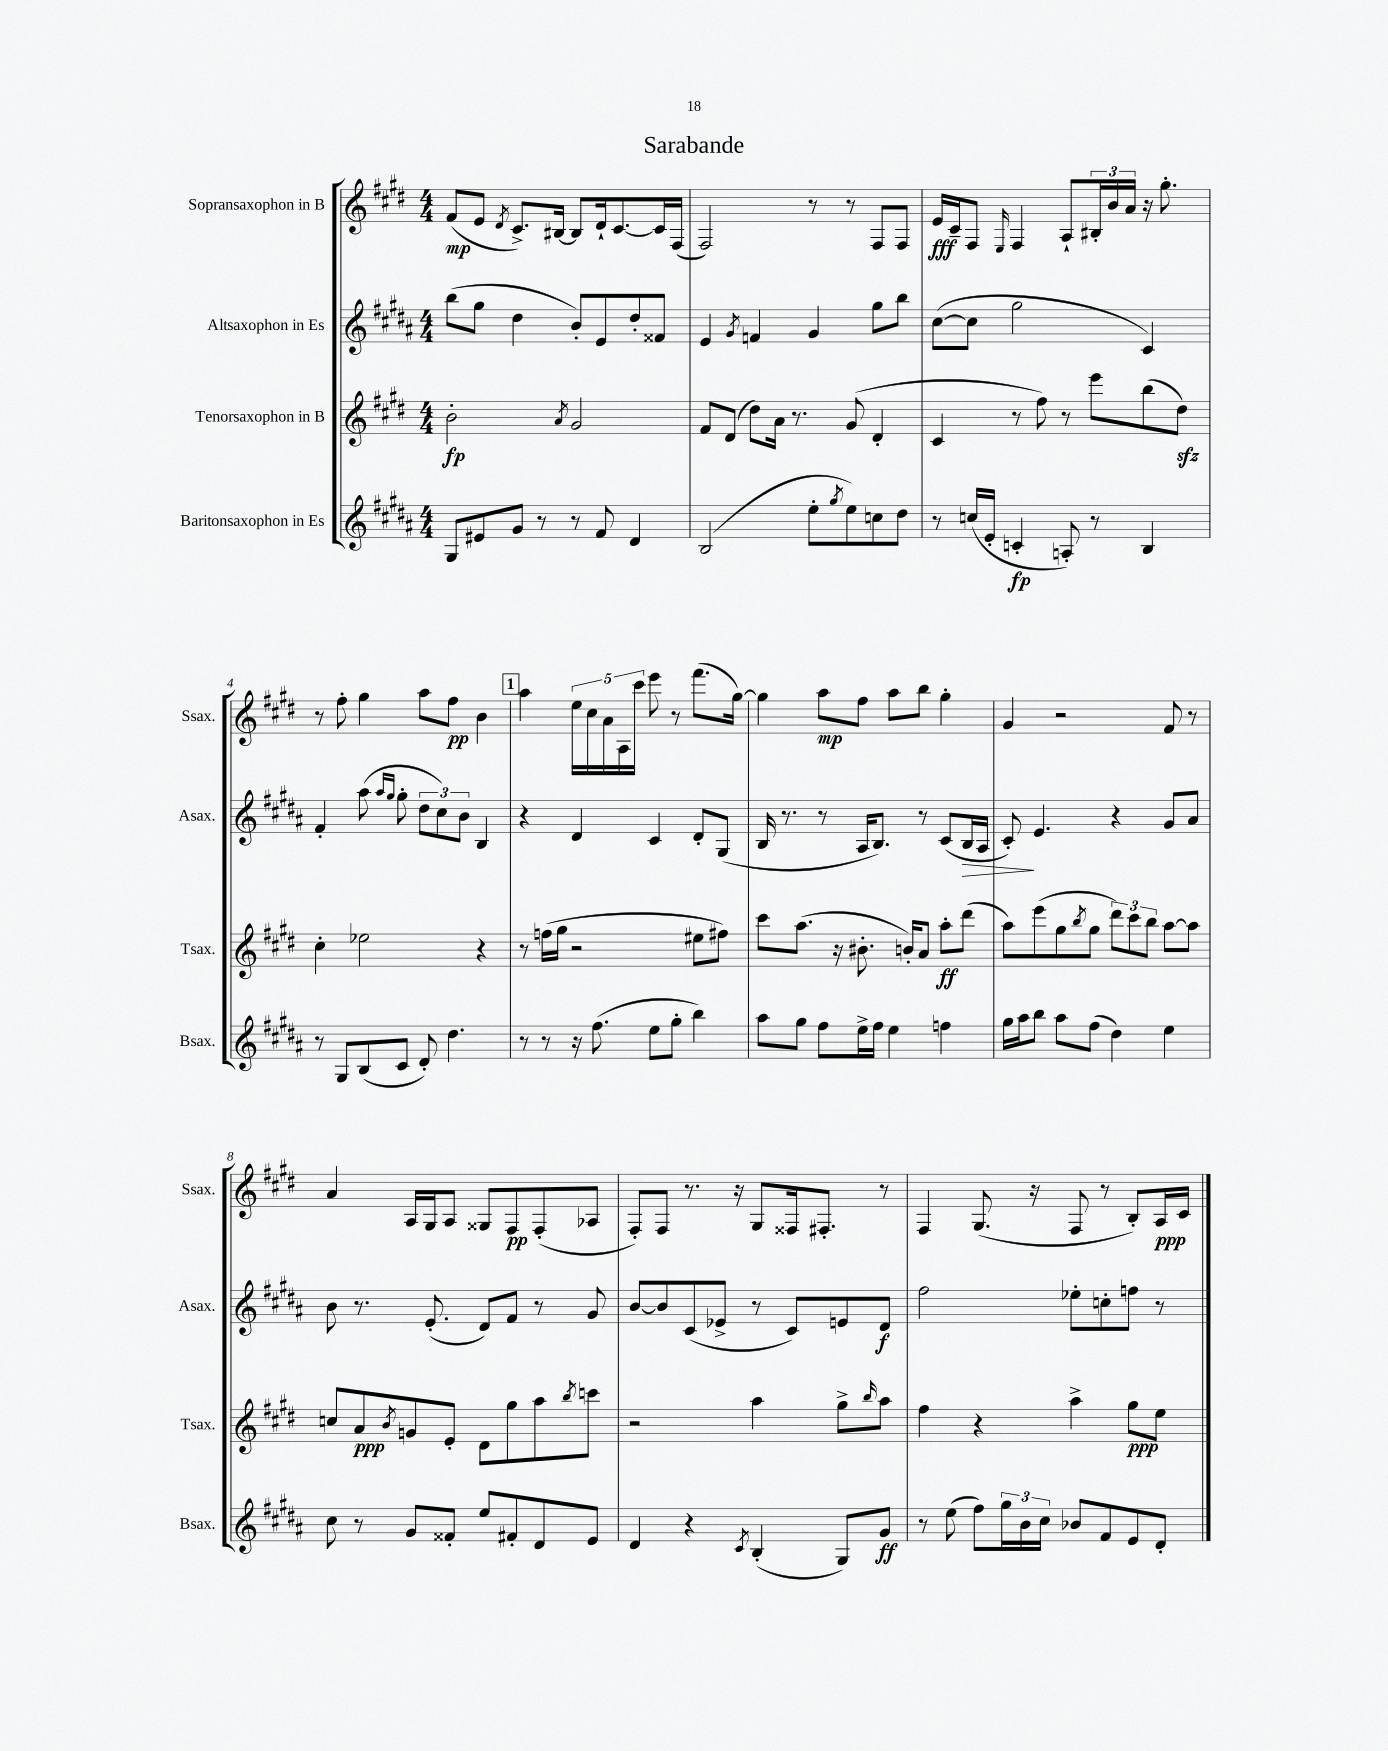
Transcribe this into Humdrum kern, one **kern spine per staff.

**kern	**dynam	**kern	**dynam	**kern	**dynam	**kern	**dynam
*part4	*part4	*part3	*part3	*part2	*part2	*part1	*part1
*staff4	*staff4	*staff3	*staff3	*staff2	*staff2	*staff1	*staff1
*I"Baritonsaxophon in Es	*	*I"Tenorsaxophon in B	*	*I"Altsaxophon in Es	*	*I"Sopransaxophon in B	*
*I'Bsax.	*	*I'Tsax.	*	*I'Asax.	*	*I'Ssax.	*
*clefG2	*	*clefG2	*	*clefG2	*	*clefG2	*
*k[f#c#g#d#a#]	*	*k[f#c#g#d#]	*	*k[f#c#g#d#a#]	*	*k[f#c#g#d#]	*
*M4/4	*	*M4/4	*	*M4/4	*	*M4/4	*
=1	=1	=1	=1	=1	=1	=1	=1
8G#/L	.	2b'\	fp	(8bb\L	.	(8f#/L	mp
8e#X/	.	.	.	8gg#\J	.	8e/J	.
.	.	.	.	.	.	8qd#/	.
8g#/J	.	.	.	4dd#\	.	8.c#^/L)	.
8r	.	.	.	.	.	.	.
.	.	.	.	.	.	[16B#X/Jk	.
.	.	8qa/	.	.	.	.	.
8r	.	2g#/	.	8b'/L)	.	8B#/L]	.
8f#/	.	.	.	8e/	.	16d#`/k	.
.	.	.	.	.	.	[8.c#/	.
4d#/	.	.	.	8dd#'/	.	.	.
.	.	.	.	8f##X/J	.	16c#/L]	.
.	.	.	.	.	.	(16F#/JJ	.
=2	=2	=2	=2	=2	=2	=2	=2
(2B/	.	8f#/L	.	4e/	.	2F#/)	.
.	.	(8d#/J	.	.	.	.	.
.	.	.	.	8qg#/	.	.	.
.	.	8dd#\L)	.	4fn/	.	.	.
.	.	16a\Jk	.	.	.	.	.
.	.	8.r	.	.	.	.	.
8ee'\L	.	.	.	4g#/	.	8r	.
8qgg#/	.	.	.	.	.	.	.
8ee\)	.	(8g#/	.	.	.	8r	.
8ccn\	.	4d#'/	.	8gg#\L	.	8F#/L	.
8dd#\J	.	.	.	8bb\J	.	8F#/J	.
=3	=3	=3	=3	=3	=3	=3	=3
8r	.	4c#/	.	([8cc#\L	.	16e/LL	fff
.	.	.	.	.	.	16c#~/J	.
(16ccn/LL	.	.	.	8cc#\J]	.	8F#/J	.
16e'/JJ	.	.	.	.	.	.	.
.	.	.	.	.	.	16qqE/	.
4cn'/	fp	8r	.	2gg#\	.	4F#/	.
.	.	8ff#\)	.	.	.	.	.
8An'/)	.	8r	.	.	.	8A`/L	.
8r	.	8eee\L	.	.	.	24B#X'/L	.
.	.	.	.	.	.	24b/	.
.	.	.	.	.	.	24a/JJ	.
4B/	.	(8bb\	.	4c#/)	.	16r	.
.	.	.	.	.	.	8.gg#'\	.
.	.	8dd#zz\J)	.	.	.	.	.
!!LO:LB:g=z
=4	=4	=4	=4	=4	=4	=4	=4
8r	.	4cc#'\	.	4f#'/	.	8r	.
8G#/L	.	.	.	.	.	8ff#'\	.
(8B/	.	2ee-X\	.	(8aa#\	.	4gg#\	.
.	.	.	.	16qqaa#/LL	.	.	.
.	.	.	.	16qqgg#/JJ	.	.	.
8c#/J	.	.	.	8gg#'\	.	.	.
8d#'/)	.	.	.	12dd#\L	.	8aa\L	.
.	.	.	.	12cc#\)	.	.	.
4.dd#\	.	.	.	.	.	8ff#\J	pp
.	.	.	.	12b\J	.	.	.
.	.	4r	.	4B/	.	4b\	.
!!LO:REH:place=s1:t=1
=5	=5	=5	=5	=5	=5	=5	=5
8r	.	8r	.	4r	.	4aa\	.
8r	.	(16ffn\LL	.	.	.	.	.
.	.	16gg#\JJ	.	.	.	.	.
16r	.	2r	.	4d#/	.	20ee\LL	.
.	.	.	.	.	.	20cc#\	.
(8.ff#\	.	.	.	.	.	.	.
.	.	.	.	.	.	20a\	.
.	.	.	.	.	.	20A\	.
.	.	.	.	.	.	20ccc#\JJ	.
8ee\L	.	.	.	4c#/	.	8eee\	.
8gg#'\J	.	.	.	.	.	8r	.
4bb\)	.	8ee#X\L	.	8d#'/L	.	(8.fff#\L	.
.	.	8ff#X\J)	.	(8G#/J	.	.	.
.	.	.	.	.	.	[16gg#\Jk)	.
=6	=6	=6	=6	=6	=6	=6	=6
8aa#\L	.	8ccc#\L	.	16B/	.	4gg#\]	.
.	.	.	.	8.r	.	.	.
8gg#\J	.	(8.aa\J	.	.	.	.	.
8ff#\L	.	.	.	8r	.	8aa\L	mp
.	.	16r	.	.	.	.	.
16ee^\L	.	8.b#X'\	.	16A#/KL	.	8ff#\J	.
16ff#\JJ	.	.	.	8.B/J)	.	.	.
4ee\	.	.	.	.	.	8aa\L	.
.	.	16bn'/KL)	.	.	.	.	.
.	.	8a/J	.	8r	.	8bb\J	.
4ffn\	.	8aa'\L	ff	(8c#/L	.	4gg#'\	.
!	!	!	!	!	!LO:HP:b	!	!
.	.	(8ddd#\J	.	16B/L	>	.	.
.	.	.	.	16A#/JJ	.	.	.
=7	=7	=7	=7	=7	=7	=7	=7
16gg#\LL	.	8aa\L)	.	8c#'/)	.	4g#/	.
16aa#\J	.	.	.	.	.	.	.
8bb\J	.	(8eee\	.	4.e/	]	.	.
8aa#\L	.	8gg#\	.	.	.	2r	.
.	.	8qbb/	.	.	.	.	.
(8ff#\J	.	8gg#\J	.	.	.	.	.
4dd#\)	.	12ddd#\L)	.	4r	.	.	.
.	.	12ccc#\	.	.	.	.	.
.	.	12bb\J	.	.	.	.	.
4ee\	.	[8aa\L	.	8g#/L	.	8f#/	.
.	.	8aa\J]	.	8a#/J	.	8r	.
!!LO:LB:g=z
=8	=8	=8	=8	=8	=8	=8	=8
8cc#\	.	8ccn/L	.	8b\	.	4a/	.
8r	.	8a/	ppp	8.r	.	.	.
.	.	8qb/	.	.	.	.	.
8g#/L	.	8gn/	.	.	.	16A/LL	.
.	.	.	.	(8.e'/	.	16G#/J	.
8f##X'/J	.	8e'/J	.	.	.	8A/J	.
8ee/L	.	8d#\L	.	8d#/L)	.	8G##X/L	.
8f#X'/	.	8gg#\	.	8f#/J	.	8F#/	pp
8d#/	.	8aa\	.	8r	.	(8F#'/	.
.	.	8qbb/	.	.	.	.	.
8e/J	.	8cccn\J	.	8g#/	.	8A-X/J	.
=9	=9	=9	=9	=9	=9	=9	=9
4d#/	.	2r	.	[8b/L	.	8F#'/L)	.
.	.	.	.	8b/]	.	8F#/J	.
4r	.	.	.	(8c#/	.	8.r	.
.	.	.	.	8e-X^/J	.	.	.
.	.	.	.	.	.	16r	.
8qc#/	.	.	.	.	.	.	.
(4B'/	.	4aa\	.	8r	.	8G#/L	.
.	.	.	.	8c#/L)	.	16F##X/k	.
.	.	.	.	.	.	8.F#X'/J	.
8G#/L)	.	8gg#^\L	.	8en/	.	.	.
.	.	16qqbb/	.	.	.	.	.
8g#/J	ff	8aa\J	.	8d#/J	f	8r	.
=10	=10	=10	=10	=10	=10	=10	=10
8r	.	4ff#\	.	2ff#\	.	4F#/	.
(8ee\	.	.	.	.	.	.	.
8ff#\L)	.	4r	.	.	.	(8.G#/	.
24gg#\L	.	.	.	.	.	.	.
24b\	.	.	.	.	.	.	.
.	.	.	.	.	.	16r	.
24cc#\JJ	.	.	.	.	.	.	.
8b-X/L	.	4aa^\	.	8ee-X'\L	.	8F#/	.
8f#/	.	.	.	8ccn'\	.	8r	.
8e/	.	8gg#\L	ppp	8ffn\J	.	8B'/L)	.
8d#'/J	.	8ee\J	.	8r	.	16A/L	ppp
.	.	.	.	.	.	16c#/JJ	.
==	==	==	==	==	==	==	==
*-	*-	*-	*-	*-	*-	*-	*-
